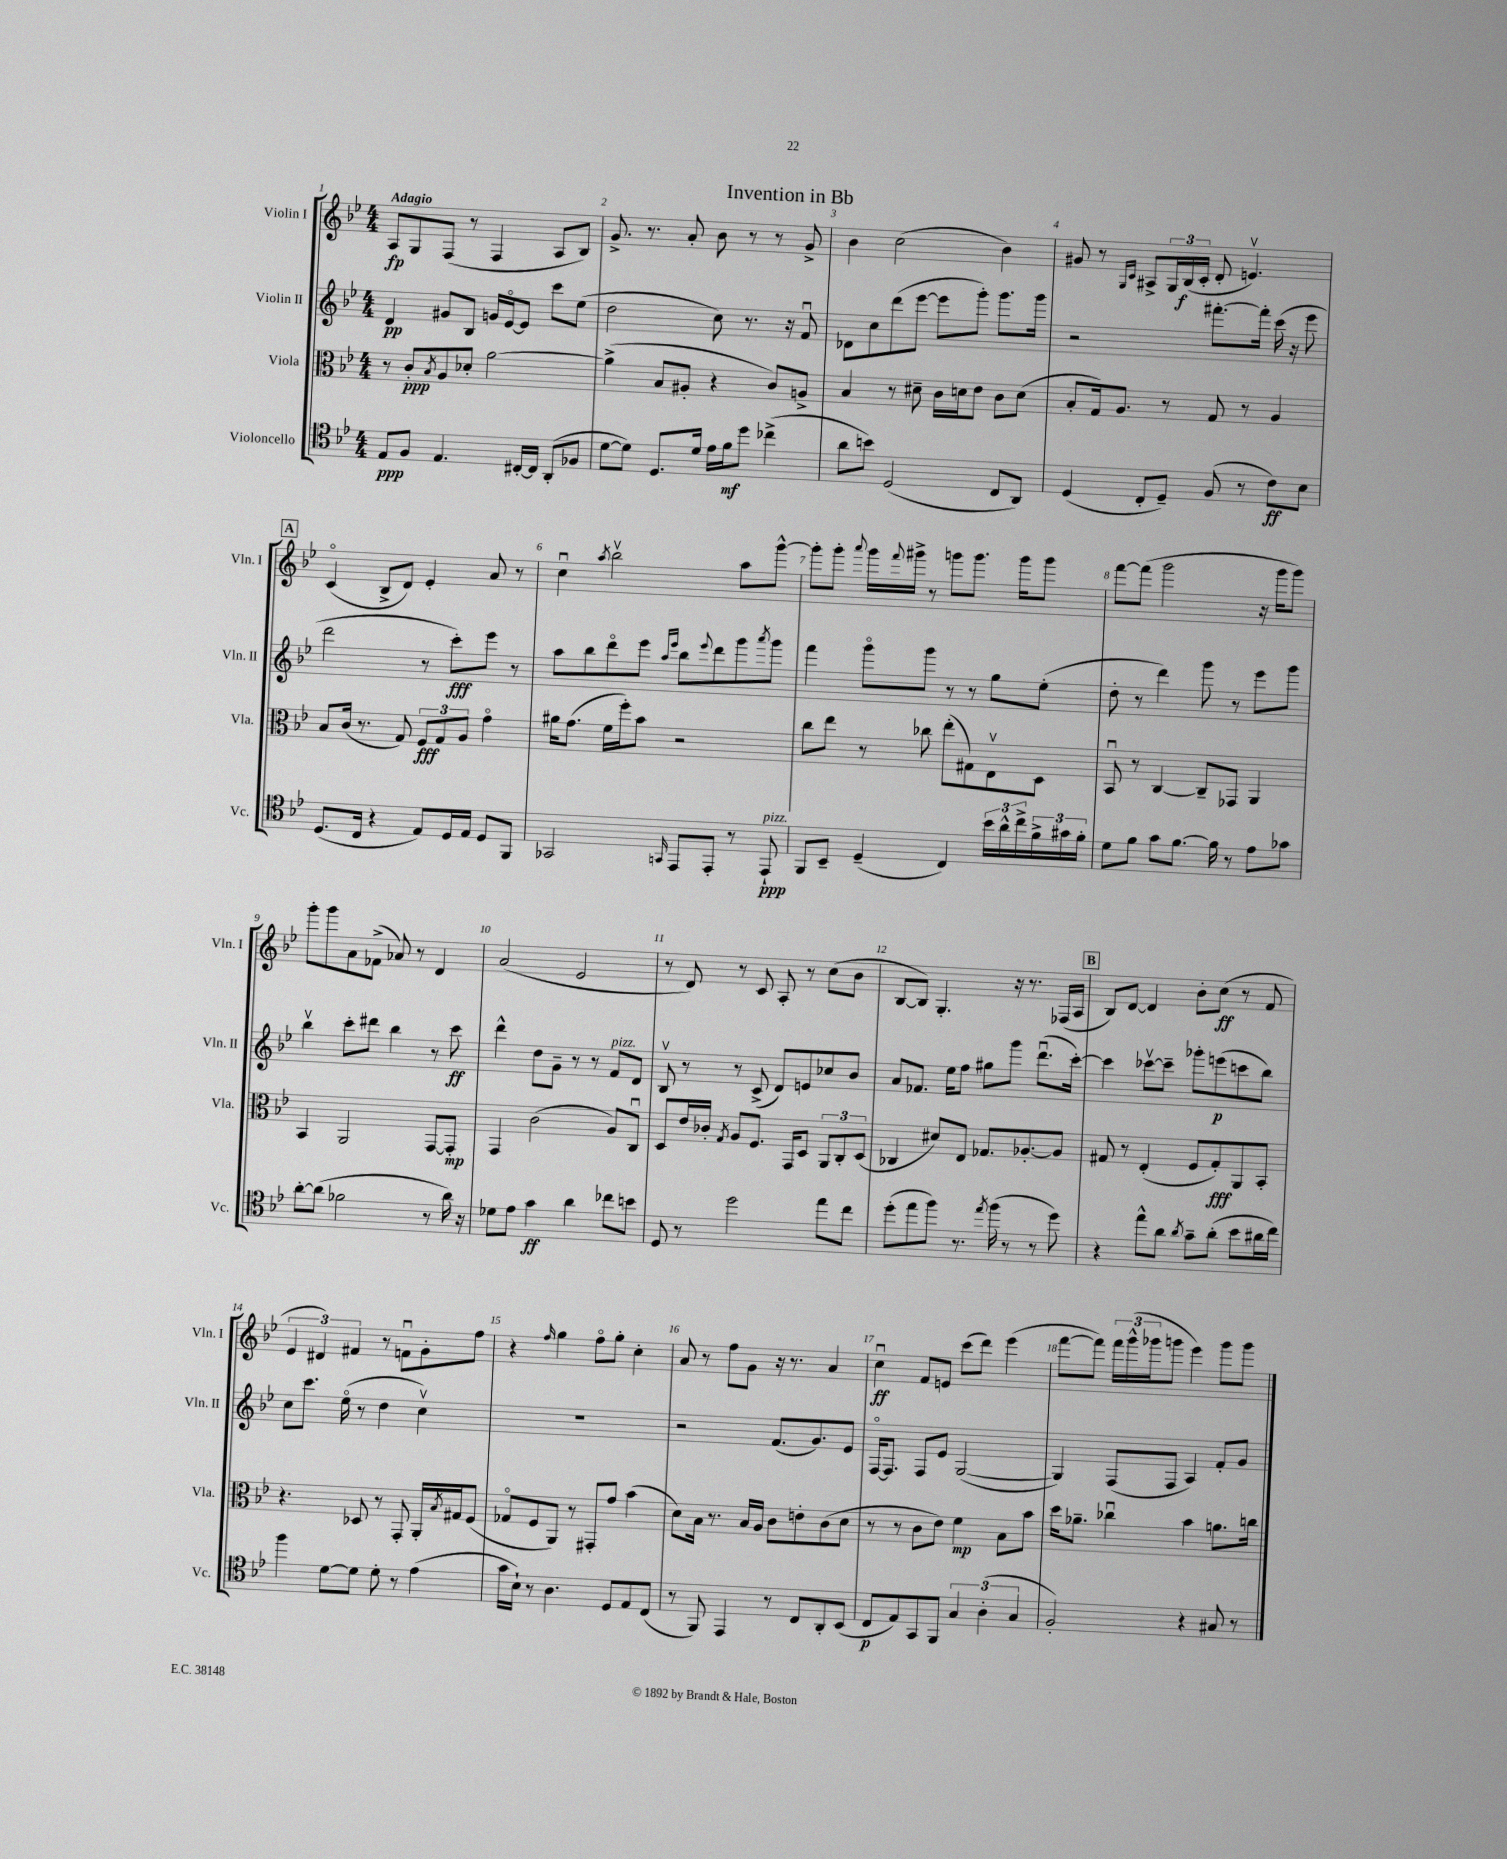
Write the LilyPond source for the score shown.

\header { title = "Invention in Bb" }
<<
\new StaffGroup <<
\new Staff = "s0" \with { instrumentName = "Violin I" shortInstrumentName = "Vln. I" } {
    \clef treble \key bes \major \numericTimeSignature \time 4/4 \tempo "Adagio"
    a8\fp g8 f8( r8 f4 a8 bes8) |
    g'8.-> r8. a'8-. bes'8 r8 r8 g'8-> |
    bes'4 c''2( bes'4) |
    gis'8 r8 \grace { g16 c'16 } ais8-> \tuplet 3/2 { g16 bes16\f( c'16-. } d'8-. e'4.\upbow) |
    \mark \markup { \box "A" } c'4\flageolet( bes8-> d'8) ees'4-. a'8 r8 |
    c''4\downbow \acciaccatura { a''8 } bes''2\upbow a''8 g'''8~-^ |
    g'''8-. g'''8-. \appoggiatura { a'''8 } g'''16 \appoggiatura { f'''8 } gis'''16-> r8 g'''8 g'''8. g'''16 g'''8 |
    f'''8~ f'''8( g'''2 r16 g'''16 g'''8) |
    g'''8-. g'''8 a'8 fes'8->( aes'8) r8 d'4 |
    a'2( ees'2 |
    r8 d'8) r8 c'8 a8-. r8 c''8( bes'8 |
    bes8~ bes8) g4.-. r16 r8. fes16( a16 |
    \mark \markup { \box "B" } bes8) d'8~ d'4 bes'8-. c''8\ff( r8 f'8 |
    \tuplet 3/2 { ees'4 dis'4) fis'4 } r8 f'8\downbow g'8-. f''8 |
    r4 \grace { f''16 } g''4 f''8\flageolet g''8-. c''4-. |
    a'8 r8 f''8 g'8 r16 r8. a'4 |
    c''4\downbow\ff f'8 e'8 c'''8( d'''8) ees'''4( |
    f'''8~ f'''8) \tuplet 3/2 { f'''16 g'''16-^( ges'''16 } g'''8 ees'''4) g'''8 g'''8 \bar "|." |
}
\new Staff = "s1" \with { instrumentName = "Violin II" shortInstrumentName = "Vln. II" } {
    \clef treble \key bes \major \numericTimeSignature \time 4/4
    d'4\pp gis'8 bes8 g'16 ees'16~\flageolet ees'8 c'''8 ees''8( |
    d''2 c''8) r8. r16 f'8\downbow |
    des'8 c''8 d'''8( ees'''8~ ees'''8 g'''8-.) g'''8. g'''16 |
    r2 fis'''8.~-. fis'''16-. c'''16( r16 ees'''8 |
    \mark \markup { \box "A" } d'''2 r8 c'''8-.\fff) ees'''8 r8 |
    a''8 bes''8 d'''8\flageolet ees'''8 \grace { a''16 ees'''16 } bes''8 \appoggiatura { ees'''8 } d'''8 g'''8 \acciaccatura { a'''8 } g'''8 |
    f'''4 g'''8\flageolet g'''8 r8 r8 g''8 ees''8-.( |
    d''8-. r8 d'''4) g'''8 r8 ees'''8 g'''8 |
    bes''4\upbow c'''8-. dis'''8 bes''4 r8 c'''8\ff |
    d'''4-^ d''8 g'8-- r8 r8 f'8^\markup { \italic "pizz." } d'8 |
    bes8\upbow r8 r8 c'8->( d'8) e'8 ces''8 bes'8 |
    a'8 fes'8. ees''16 f''8 gis''8 g'''8 d'''8.\downbow( c'''16~-.) |
    \mark \markup { \box "B" } c'''4 ces'''8~\upbow ces'''8-- ges'''8-. e'''8\p( c'''8 bes''8) |
    c''8 c'''8. ees''16\flageolet( r8 d''4 c''4\upbow) |
    R1 |
    r2 f'8.( g'8.) ees'8 |
    f16~\flageolet f8. f8 ees'8 g2~( |
    g4) f8( f8 a4) f'8-. g'8 \bar "|." |
}
\new Staff = "s2" \with { instrumentName = "Viola" shortInstrumentName = "Vla." } {
    \clef alto \key bes \major \numericTimeSignature \time 4/4
    r8 c'8-.\ppp \acciaccatura { bes8 } a8 des'8-. a'2~ |
    a'4->( bes8 ais8-. r4 c'8) a8-> |
    bes4 r8 dis'8-- c'16 d'16 ees'8 c'8 d'8( |
    bes8-. g16) a8. r8 g8 r8 a4 |
    \mark \markup { \box "A" } bes8 c'16( r8. g8) \tuplet 3/2 { f8\fff g8 a8 } g'4\flageolet |
    ais'16 g'8.( f'16 f''16-.) bes'8 r2 |
    c''8 ees''8 r8 ces''8 ees''8-.( gis8) ees8\upbow d8 |
    bes,8\downbow r8 c4~ c8-- ges,8 a,4 |
    bes,4 a,2 g,8~ g,8-.\mp |
    g,4 c'2( a8) c8\downbow |
    d8 ees'16 ces'16-. \acciaccatura { g8 } a8 f8. g,16 d8 \tuplet 3/2 { a,8 c8-. d8( } |
    ces4 dis'8) ees8 ges8. aes8.~-. aes8 |
    \mark \markup { \box "B" } gis8 r8 ees4-.( f8 gis8-.\fff) a,8 bes,8-. |
    r4. des8 r8 g,8-. a,16-. \acciaccatura { bes8 } gis16 f8( |
    ges8\flageolet f8 a,8) r8 gis,8-. g'8 bes'4( |
    d'8) bes16 r8. bes16 a16 c'8 e'8-. c'8( d'8 |
    r8 r8 c'8 ees'8) f'4\mp bes8 bes'8 |
    d''16 aes'8.-- ces''4\downbow bes'4 a'8. c''16 \bar "|." |
}
\new Staff = "s3" \with { instrumentName = "Violoncello" shortInstrumentName = "Vc." } {
    \clef tenor \key bes \major \numericTimeSignature \time 4/4
    ees8\ppp f8 ees4. cis16~-. cis16 a,8-.( fes8 |
    d'8~ d'8) d8. d'16 ees'16 f'16\mf d''8 ces''4->( |
    a'8 b'8) d2( c8 a,8) |
    d4( c8-. d8--) f8( r8 c'8\ff) bes8 |
    \mark \markup { \box "A" } d8.( c16 r4 ees8) d16 ees16 d8 f,8 |
    ges,2 \grace { g,16 } ees,8 ees,8-. r8 ees,8-!\ppp^\markup { \italic "pizz." } |
    f,8 bes,8-- d4--( c4) \tuplet 3/2 { bes'16 a'16-^ c''16-> } \tuplet 3/2 { f'16-> gis'16 f'16-. } |
    d'8 f'8 g'8 f'8.~ f'16 r8 ees'8 ges'8 |
    a'8~-. a'8( fes'2 r8 a'16) r16 |
    des'8 ees'8 g'4\ff a'4 ces''8 b'8 |
    d8 r8 d''2 ees''8 c''8 |
    d''8-.( ees''8 f''8) r8. \acciaccatura { ees''8 } f''16( r8 r8 d''8) |
    \mark \markup { \box "B" } r4 ees''8-^ a'8 \acciaccatura { a'8 } g'8-- a'8-.( bes'8 ais'16 c''16) |
    f''4 d'8~ d'8 d'8-. r8 ees'4( |
    g'16 bes16-!) r8 a4. d8 ees8 c8( |
    r8 f,8) ees,4 r8 c8 a,8-. bes,8( |
    c8\p ees8) g,8 f,8 \tuplet 3/2 { g4 a4-.( g4 } |
    f2-.) r4 gis8 r8 \bar "|." |
}
>>
>>
\layout { \context { \Score \override BarNumber.break-visibility = ##(#f #t #t) barNumberVisibility = #all-bar-numbers-visible } }
